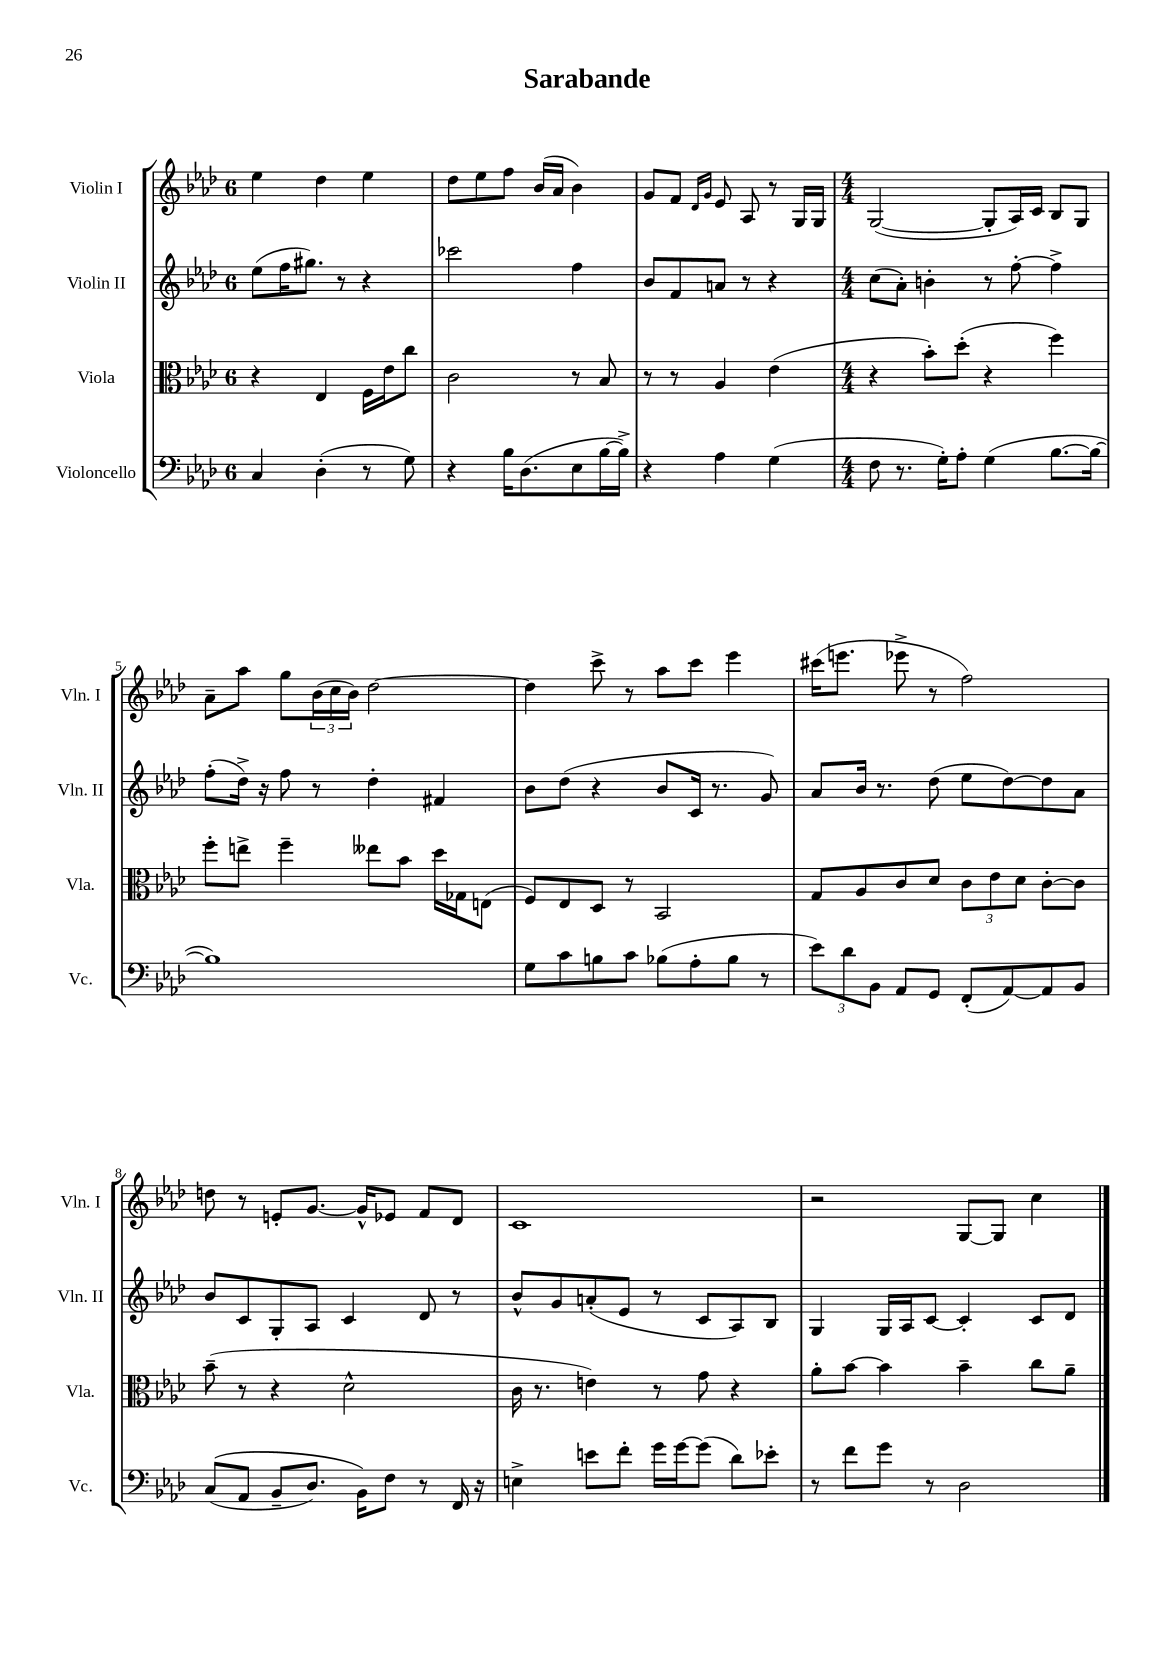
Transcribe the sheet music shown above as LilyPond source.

\header { title = "Sarabande" }
<<
\new StaffGroup <<
\new Staff = "s0" \with { instrumentName = "Violin I" shortInstrumentName = "Vln. I" } {
    \clef treble \key aes \major \once \override Staff.TimeSignature.style = #'single-digit \time 6/8
    ees''4 des''4 ees''4 |
    des''8 ees''8 f''8 bes'16( aes'16 bes'4) |
    g'8 f'8 \grace { des'16 g'16 } ees'8 aes8 r8 g16 g16 |
    \numericTimeSignature \time 4/4 g2~( g8-. aes16) c'16 bes8 g8 |
    aes'8-- aes''8 g''8 \tuplet 3/2 { bes'16( c''16 bes'16) } des''2~ |
    des''4 c'''8-> r8 aes''8 c'''8 ees'''4 |
    cis'''16( e'''8. ees'''8-> r8 f''2) |
    d''8 r8 e'8-. g'8.~ g'16-^ ees'8 f'8 des'8 |
    c'1 |
    r2 g8~ g8 c''4 \bar "|." |
}
\new Staff = "s1" \with { instrumentName = "Violin II" shortInstrumentName = "Vln. II" } {
    \clef treble \key aes \major \once \override Staff.TimeSignature.style = #'single-digit \time 6/8
    ees''8( f''16 gis''8.) r8 r4 |
    ces'''2 f''4 |
    bes'8 f'8 a'8 r8 r4 |
    \numericTimeSignature \time 4/4 c''8( aes'8-.) b'4-. r8 f''8~-. f''4-> |
    f''8-.( des''16->) r16 f''8 r8 des''4-. fis'4 |
    bes'8 des''8( r4 bes'8 c'16 r8. g'8) |
    aes'8 bes'16 r8. des''8( ees''8 des''8~) des''8 aes'8 |
    bes'8 c'8 g8-. aes8 c'4 des'8 r8 |
    bes'8-^ g'8 a'8-.( ees'8 r8 c'8 aes8) bes8 |
    g4 g16 aes16 c'8~ c'4-. c'8 des'8 \bar "|." |
}
\new Staff = "s2" \with { instrumentName = "Viola" shortInstrumentName = "Vla." } {
    \clef alto \key aes \major \once \override Staff.TimeSignature.style = #'single-digit \time 6/8
    r4 ees4 f16 ees'16 c''8 |
    c'2 r8 bes8 |
    r8 r8 aes4 ees'4( |
    \numericTimeSignature \time 4/4 r4 bes'8-.) des''8-.( r4 f''4) |
    f''8-. e''8-> f''4-- eeses''8 bes'8 des''16 ges16 e8( |
    f8) ees8 des8 r8 bes,2 |
    g8 aes8 c'8 des'8 \tuplet 3/2 { c'8 ees'8 des'8 } c'8~-. c'8 |
    bes'8--( r8 r4 des'2-^ |
    c'16 r8. e'4) r8 g'8 r4 |
    aes'8-. bes'8~ bes'4 bes'4-- c''8 aes'8-- \bar "|." |
}
\new Staff = "s3" \with { instrumentName = "Violoncello" shortInstrumentName = "Vc." } {
    \clef bass \key aes \major \once \override Staff.TimeSignature.style = #'single-digit \time 6/8
    c4 des4-.( r8 g8) |
    r4 bes16 des8.( ees8 bes16~ bes16->) |
    r4 aes4 g4( |
    \numericTimeSignature \time 4/4 f8 r8. g16-.) aes8-. g4( bes8.~ bes16~ |
    bes1) |
    g8 c'8 b8 c'8 bes8( aes8-. bes8 r8 |
    \tuplet 3/2 { ees'8) des'8 bes,8 } aes,8 g,8 f,8-.( aes,8~) aes,8 bes,8 |
    c8(\( aes,8 bes,8-- des8.) bes,16\) f8 r8 f,16 r16 |
    e4-> e'8 f'8-. g'16 g'16~ g'8( des'8) ees'8-. |
    r8 f'8 g'8 r8 des2 \bar "|." |
}
>>
>>
